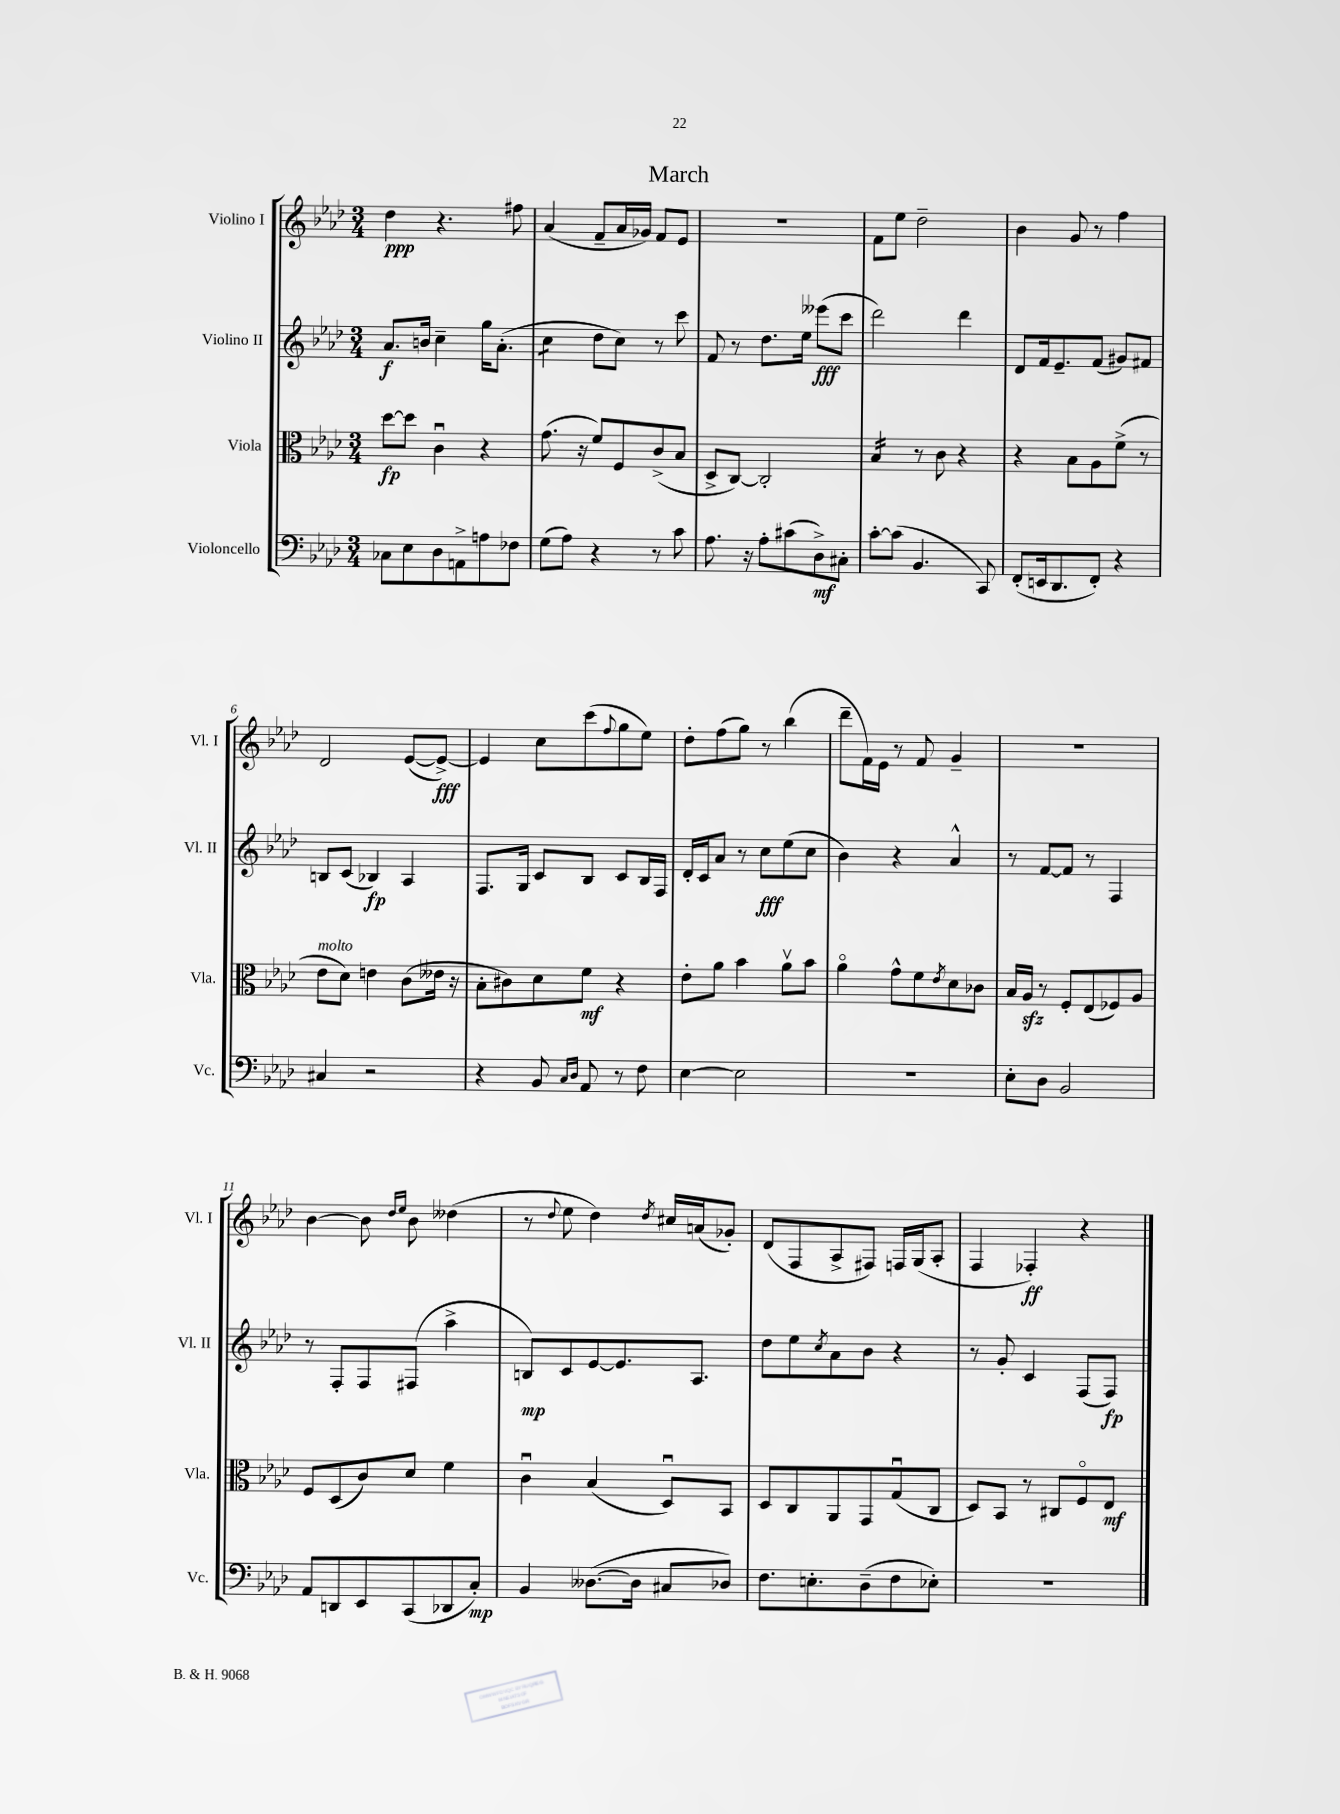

**kern	**dynam	**kern	**dynam	**kern	**dynam	**kern	**dynam
*part4	*part4	*part3	*part3	*part2	*part2	*part1	*part1
*staff4	*staff4	*staff3	*staff3	*staff2	*staff2	*staff1	*staff1
*I"Violoncello	*	*I"Viola	*	*I"Violino II	*	*I"Violino I	*
*I'Vc.	*	*I'Vla.	*	*I'Vl. II	*	*I'Vl. I	*
*clefF4	*	*clefC3	*	*clefG2	*	*clefG2	*
*k[b-e-a-d-]	*	*k[b-e-a-d-]	*	*k[b-e-a-d-]	*	*k[b-e-a-d-]	*
*M3/4	*	*M3/4	*	*M3/4	*	*M3/4	*
=1	=1	=1	=1	=1	=1	=1	=1
8C-X\L	.	[8dd-\L	fp	8.a-/L	f	4dd-\	ppp
8E-\	.	8dd-\J]	.	.	.	.	.
.	.	.	.	16bn/Jk	.	.	.
8D-\	.	4cu\	.	4cc~\	.	4.r	.
8AAn^\	.	.	.	.	.	.	.
8An\	.	4r	.	16gg\KL	.	.	.
.	.	.	.	(8.a-'\J	.	.	.
8F-X\J	.	.	.	.	.	8ff#X\	.
=2	=2	=2	=2	=2	=2	=2	=2
*	*	*	*	*tremolo	*	*	*
(8G\L	.	(8.g\	.	8cc\L	.	(4a-/	.
8A-\J)	.	.	.	8cc\J	.	.	.
*	*	*	*	*Xtremolo	*	*	*
.	.	16r	.	.	.	.	.
4r	.	8f/L)	.	8dd-\L	.	8f~/L	.
.	.	8F/	.	8cc\J)	.	16a-/L	.
.	.	.	.	.	.	16g-X/JJ)	.
8r	.	(8c^/	.	8r	.	8f/L	.
8c\	.	8B-/J	.	8ccc\	.	8e-/J	.
=3	=3	=3	=3	=3	=3	=3	=3
8.A-\	.	8D-^/L	.	8f/	.	2.r	.
.	.	[8C/J)	.	8r	.	.	.
16r	.	.	.	.	.	.	.
8A-'\L	.	2C'/]	.	8.dd-\L	.	.	.
(8c#X\	.	.	.	.	.	.	.
.	.	.	.	16ee-\Jk	.	.	.
8D-^\)	mf	.	.	(8eee--X\L	fff	.	.
8C#X'\J	.	.	.	8ccc\J	.	.	.
=4	=4	=4	=4	=4	=4	=4	=4
*	*	*tremolo	*	*	*	*	*
[8c'\L	.	16B-/LL	.	2ddd-\)	.	8f\L	.
.	.	16B-/	.	.	.	.	.
(8c\J]	.	16B-/	.	.	.	8ee-\J	.
.	.	16B-/JJ	.	.	.	.	.
*	*	*Xtremolo	*	*	*	*	*
4.BB-/	.	8r	.	.	.	2dd-~\	.
.	.	8c\	.	.	.	.	.
.	.	4r	.	4ddd-\	.	.	.
8CC/)	.	.	.	.	.	.	.
=5	=5	=5	=5	=5	=5	=5	=5
(8FF'/L	.	4r	.	8d-/L	.	4b-\	.
16EEn/k	.	.	.	16f/k	.	.	.
8.DD-/	.	.	.	8.e-~/	.	.	.
.	.	8B-\L	.	.	.	8g/	.
8FF'/J)	.	8A-\	.	(8f/J	.	8r	.
4r	.	(8f^\J	.	8g#X/L)	.	4ff\	.
.	.	8r	.	8f#X/J	.	.	.
!!LO:LB:g=z
=6	=6	=6	=6	=6	=6	=6	=6
!	!	!LO:TX:a:i:t=molto	!	!	!	!	!
4C#X/	.	8e-\L	.	8Bn/L	.	2d-/	.
.	.	8d-\J)	.	(8c/J	.	.	.
2r	.	4en\	.	4B-X/)	fp	.	.
.	.	(8c\L	.	4A-/	.	([8e-/L	.
.	.	16e--X\Jk	.	.	.	8e-^/J_)	fff
.	.	16r	.	.	.	.	.
=7	=7	=7	=7	=7	=7	=7	=7
4r	.	8B-'\L	.	8.F/L	.	4e-/]	.
.	.	8c#X\)	.	.	.	.	.
.	.	.	.	16G/Jk	.	.	.
8BB-/	.	8d-\	.	8c/L	.	8cc\L	.
16qqC/LL	.	.	.	.	.	.	.
16qqD-/JJ	.	.	.	.	.	.	.
8AA-/	.	8f\J	mf	8B-/J	.	(8ccc\	.
.	.	.	.	.	.	8qqff/	.
8r	.	4r	.	8c/L	.	8gg\	.
8F\	.	.	.	16B-/L	.	8ee-\J)	.
.	.	.	.	16F/JJ	.	.	.
=8	=8	=8	=8	=8	=8	=8	=8
[4E-\	.	8e-'\L	.	16d-'/LL	.	8dd-'\L	.
.	.	.	.	16c/J	.	.	.
.	.	8a-\J	.	8a-/J	.	(8ff\	.
2E-\]	.	4b-\	.	8r	.	8gg\J)	.
.	.	.	.	8cc\L	fff	8r	.
.	.	8a-v\L	.	(8ee-\	.	(4bb-\	.
.	.	8b-\J	.	8cc\J	.	.	.
=9	=9	=9	=9	=9	=9	=9	=9
2.r	.	4a-\	.	4b-\)	.	8ddd-~\L	.
.	.	.	.	.	.	16f\L)	.
.	.	.	.	.	.	16e-\JJ	.
.	.	8g^^\L	.	4r	.	8r	.
.	.	8f\	.	.	.	8f/	.
.	.	8qe-/	.	.	.	.	.
.	.	8d-\	.	4a-^^/	.	4g~/	.
.	.	8c-X\J	.	.	.	.	.
=10	=10	=10	=10	=10	=10	=10	=10
8E-'\L	.	16B-/LL	.	8r	.	2.r	.
.	.	16A-zz/JJ	.	.	.	.	.
8D-\J	.	8r	.	[8f/L	.	.	.
2BB-/	.	8F'/L	.	8f/J]	.	.	.
.	.	(8E-/	.	8r	.	.	.
.	.	8F-X/)	.	4F/	.	.	.
.	.	8A-/J	.	.	.	.	.
!!LO:LB:g=z
=11	=11	=11	=11	=11	=11	=11	=11
8AA-/L	.	8F/L	.	8r	.	[4b-\	.
8DDn/	.	(8D-/	.	8F'/L	.	.	.
8EE-/	.	8c/)	.	8F/	.	8b-\]	.
.	.	.	.	.	.	16qqdd-/LL	.
.	.	.	.	.	.	16qqee-/JJ	.
(8CC/	.	8d-/J	.	(8F#X/J	.	8b-\	.
8DD-X/	.	4f\	.	4aa-^\	.	(4dd--X\	.
8C'/J)	mp	.	.	.	.	.	.
=12	=12	=12	=12	=12	=12	=12	=12
4BB-/	.	4cu\	.	8Bn/L)	mp	8r	.
.	.	.	.	.	.	8qqdd-/	.
.	.	.	.	8c/	.	8ee-\	.
([8.D--X\L	.	(4B-/	.	[8e-/	.	4dd-\)	.
.	.	.	.	8.e-/]	.	.	.
16D--\Jk]	.	.	.	.	.	.	.
.	.	.	.	.	.	8qdd-/	.
8C#X/L	.	8D-u/L)	.	.	.	16cc#X/LL	.
.	.	.	.	8.A-/J	.	(16an/J	.
8D-X/J)	.	8BB-/J	.	.	.	8g-X'/J)	.
=13	=13	=13	=13	=13	=13	=13	=13
8.F\L	.	8D-/L	.	8dd-\L	.	(8d-/L	.
.	.	8C/	.	8ee-\	.	8F/	.
8.En'\	.	.	.	.	.	.	.
.	.	.	.	8qcc/	.	.	.
.	.	8AA-/	.	8a-\	.	8A-^/	.
(8D-~\	.	8GG/	.	8b-\J	.	8F#X/J)	.
8F\	.	(8Gu/	.	4r	.	16Fn/LL	.
.	.	.	.	.	.	(16G/J	.
8E-X'\J)	.	8C/J	.	.	.	8A-'/J	.
=14	=14	=14	=14	=14	=14	=14	=14
2.r	.	8D-/L)	.	8r	.	4F/	.
.	.	8BB-/J	.	8g'/	.	.	.
.	.	8r	.	4c/	.	4F-X'/)	ff
.	.	8C#X/L	.	.	.	.	.
.	.	8F/	.	(8F/L	.	4r	.
.	.	8E-/J	mf	8F/J)	fp	.	.
==	==	==	==	==	==	==	==
*-	*-	*-	*-	*-	*-	*-	*-
